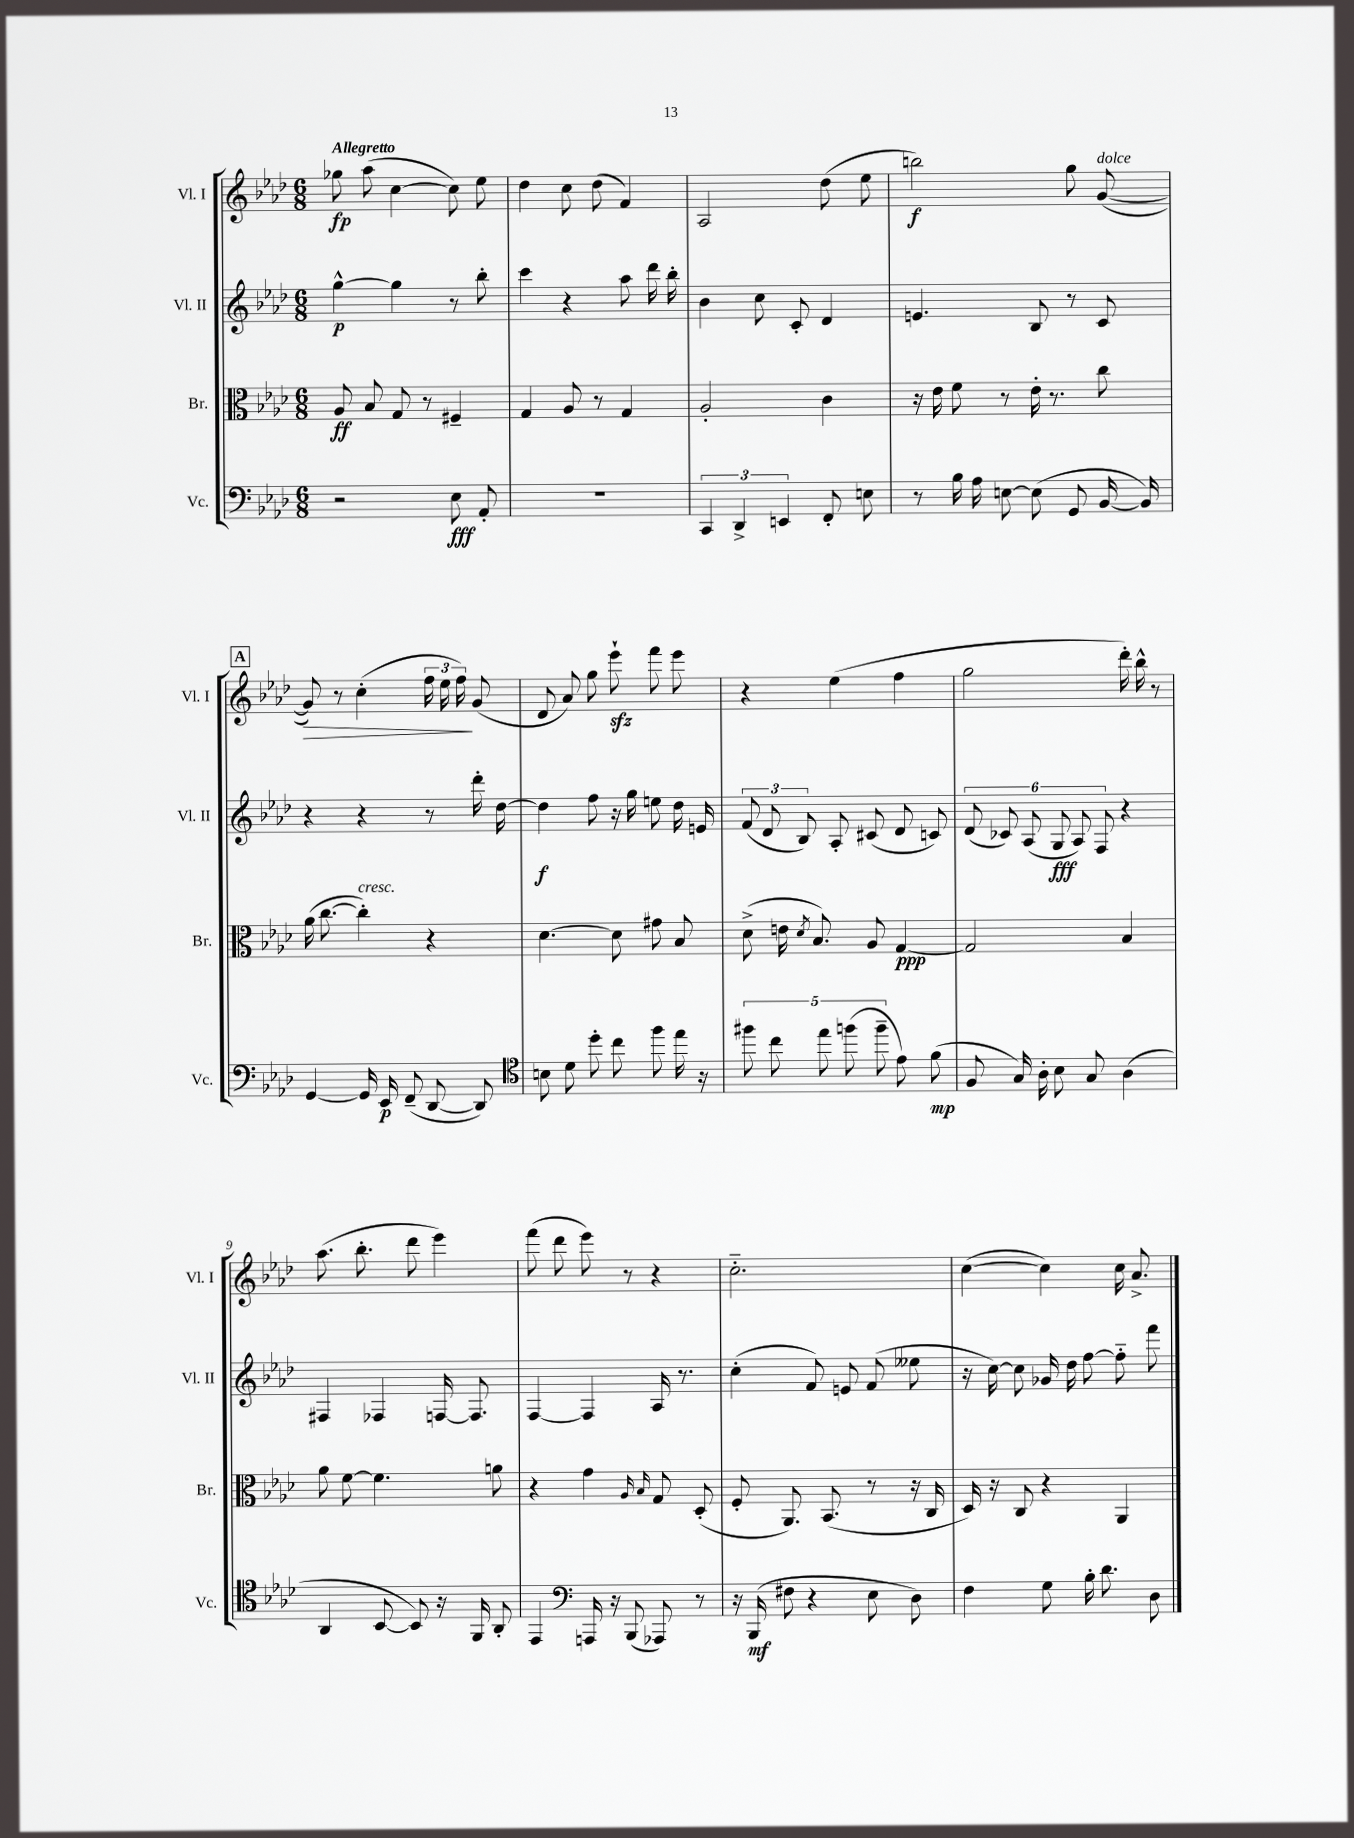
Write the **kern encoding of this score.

**kern	**dynam	**kern	**dynam	**kern	**dynam	**kern	**dynam
*part4	*part4	*part3	*part3	*part2	*part2	*part1	*part1
*staff4	*staff4	*staff3	*staff3	*staff2	*staff2	*staff1	*staff1
*I"Vc.	*	*I"Br.	*	*I"Vl. II	*	*I"Vl. I	*
*I'Vc.	*	*I'Br.	*	*I'Vl. II	*	*I'Vl. I	*
*clefF4	*	*clefC3	*	*clefG2	*	*clefG2	*
*k[b-e-a-d-]	*	*k[b-e-a-d-]	*	*k[b-e-a-d-]	*	*k[b-e-a-d-]	*
*M6/8	*	*M6/8	*	*M6/8	*	*M6/8	*
=1	=1	=1	=1	=1	=1	=1	=1
!	!	!	!	!	!	!LO:TX:a:B:t=Allegretto	!
2r	.	8A-/	ff	[4gg^^\	p	8gg-X\	fp
.	.	8B-/	.	.	.	(8aa-\	.
.	.	8G/	.	4gg\]	.	[4cc\	.
.	.	8r	.	.	.	.	.
8E-\	fff	4F#X~/	.	8r	.	8cc\])	.
8AA-'/	.	.	.	8bb-'\	.	8ee-\	.
=2	=2	=2	=2	=2	=2	=2	=2
2.r	.	4G/	.	4ccc\	.	4dd-\	.
.	.	8A-/	.	4r	.	8cc\	.
.	.	8r	.	.	.	(8dd-\	.
.	.	4G/	.	8aa-\	.	4f/)	.
.	.	.	.	16ddd-\	.	.	.
.	.	.	.	16bb-'\	.	.	.
=3	=3	=3	=3	=3	=3	=3	=3
6CC/	.	2A-'/	.	4b-\	.	2A-/	.
6DD-^/	.	.	.	.	.	.	.
.	.	.	.	8cc\	.	.	.
6EEn/	.	.	.	.	.	.	.
.	.	.	.	8c'/	.	.	.
8FF'/	.	4c\	.	4d-/	.	(8dd-\	.
8En\	.	.	.	.	.	8ee-\	.
=4	=4	=4	=4	=4	=4	=4	=4
8r	.	16r	.	4.en/	.	2bbn\)	f
.	.	16e-\	.	.	.	.	.
16B-\	.	8f\	.	.	.	.	.
16A-\	.	.	.	.	.	.	.
[8En\	.	8r	.	.	.	.	.
(8E\]	.	16e-'\	.	8B-/	.	.	.
.	.	8.r	.	.	.	.	.
8GG/	.	.	.	8r	.	8gg\	.
!	!	!	!	!	!	!LO:TX:a:i:t=dolce	!
[16BB-/	.	8cc\	.	8c/	.	([8g/	.
16BB-/])	.	.	.	.	.	.	.
!!LO:LB:g=z
!!LO:REH:place=s1:t=A
=5	=5	=5	=5	=5	=5	=5	=5
!	!	!	!	!	!	!	!LO:HP:b
[4GG/	.	(16a-\	.	4r	.	8g/])	>
.	.	[8.cc\	.	.	.	.	.
.	.	.	.	.	.	8r	.
!	!	!LO:TX:a:i:t=cresc.	!	!	!	!	!
16GG/]	.	4cc'\])	.	4r	.	(4cc'\	.
16EE-/	p	.	.	.	.	.	.
(8FF~/	.	.	.	.	.	.	.
[8DD-/	.	4r	.	8r	.	24ff\	.
.	.	.	.	.	.	24ee-\	.
.	.	.	.	.	.	24ff\)	.
8DD-/])	.	.	.	16ddd-'\	.	(8g/	]
.	.	.	.	[16dd-\	.	.	.
=6	=6	=6	=6	=6	=6	=6	=6
*clefC4	*	*	*	*	*	*	*
8Bn\	.	[4.d-\	.	4dd-\]	f	8d-/	.
8d-\	.	.	.	.	.	8a-/)	.
8dd-'\	.	.	.	8ff\	.	8gg\	.
8cc\	.	8d-\]	.	16r	.	8eee-zz`\	.
.	.	.	.	16gg\	.	.	.
8ff\	.	8g#X\	.	8een\	.	8fff\	.
16ee-\	.	8B-/	.	16dd-\	.	8eee-\	.
16r	.	.	.	16en/	.	.	.
=7	=7	=7	=7	=7	=7	=7	=7
10ff#X\	.	(8d-^\	.	(12f/	.	4r	.
.	.	.	.	12d-/	.	.	.
10cc\	.	.	.	.	.	.	.
.	.	16en\	.	.	.	.	.
.	.	.	.	12B-/)	.	.	.
.	.	8qd-/	.	.	.	.	.
.	.	8.B-/)	.	.	.	.	.
10ee-\	.	.	.	.	.	.	.
.	.	.	.	8A-'/	.	(4ee-\	.
(10ffn\	.	.	.	.	.	.	.
.	.	8A-/	.	(8c#X/	.	.	.
10ff~\	.	.	.	.	.	.	.
8e-\)	.	[4G/	ppp	8d-/	.	4ff\	.
(8f\	mp	.	.	8cn/)	.	.	.
=8	=8	=8	=8	=8	=8	=8	=8
8F/	.	2G/]	.	(12d-/	.	2gg\	.
.	.	.	.	12c-X/)	.	.	.
16G/)	.	.	.	.	.	.	.
.	.	.	.	(12A-/	.	.	.
16A-'\	.	.	.	.	.	.	.
8B-\	.	.	.	12G/	fff	.	.
.	.	.	.	12A-/)	.	.	.
8G/	.	.	.	.	.	.	.
.	.	.	.	12F/	.	.	.
(4A-\	.	4B-/	.	4r	.	16ddd-'\)	.
.	.	.	.	.	.	16bb-^^\	.
.	.	.	.	.	.	8r	.
!!LO:LB:g=z
=9	=9	=9	=9	=9	=9	=9	=9
4AA-/	.	8a-\	.	4F#X/	.	(8.aa-\	.
.	.	[8f\	.	.	.	.	.
.	.	.	.	.	.	8.bb-'\	.
[8BB-/	.	4.f\]	.	4F-X/	.	.	.
8BB-/])	.	.	.	.	.	8ddd-\	.
16r	.	.	.	[16Fn/	.	4eee-\)	.
16FF/	.	.	.	8.F/]	.	.	.
8AA-'/	.	8an\	.	.	.	.	.
=10	=10	=10	=10	=10	=10	=10	=10
4EE-/	.	4r	.	[4F/	.	(8fff\	.
.	.	.	.	.	.	8ddd-\	.
*clefF4	*	*	*	*	*	*	*
16AAAn/	.	4g\	.	4F/]	.	8eee-\)	.
16r	.	.	.	.	.	.	.
(8BBB-/	.	.	.	.	.	8r	.
.	.	16qqA-/	.	.	.	.	.
.	.	16qqB-/	.	.	.	.	.
8AAA-X/)	.	8G/	.	16A-/	.	4r	.
.	.	.	.	8.r	.	.	.
8r	.	(8D-'/	.	.	.	.	.
=11	=11	=11	=11	=11	=11	=11	=11
16r	.	8F'/	.	(4cc'\	.	2.cc\	.
(16BBB-/	mf	.	.	.	.	.	.
8F#X\	.	8.AA-/)	.	.	.	.	.
4r	.	.	.	8f/)	.	.	.
.	.	(8.BB-/	.	.	.	.	.
.	.	.	.	8en/	.	.	.
8E-\	.	8r	.	(8f/	.	.	.
8D-\)	.	16r	.	8ee--X\	.	.	.
.	.	16C/	.	.	.	.	.
=12	=12	=12	=12	=12	=12	=12	=12
4F\	.	16D-/)	.	16r	.	([4cc\	.
.	.	16r	.	[16cc\)	.	.	.
.	.	8C/	.	8cc\]	.	.	.
8G\	.	4r	.	16g-X/	.	4cc\])	.
.	.	.	.	16dd-\	.	.	.
16B-'\	.	.	.	[8ff\	.	.	.
8.d-\	.	.	.	.	.	.	.
.	.	4AA-/	.	8ff\]	.	16cc\	.
.	.	.	.	.	.	8.a-^/	.
8D-\	.	.	.	8fff\	.	.	.
==	==	==	==	==	==	==	==
*-	*-	*-	*-	*-	*-	*-	*-
